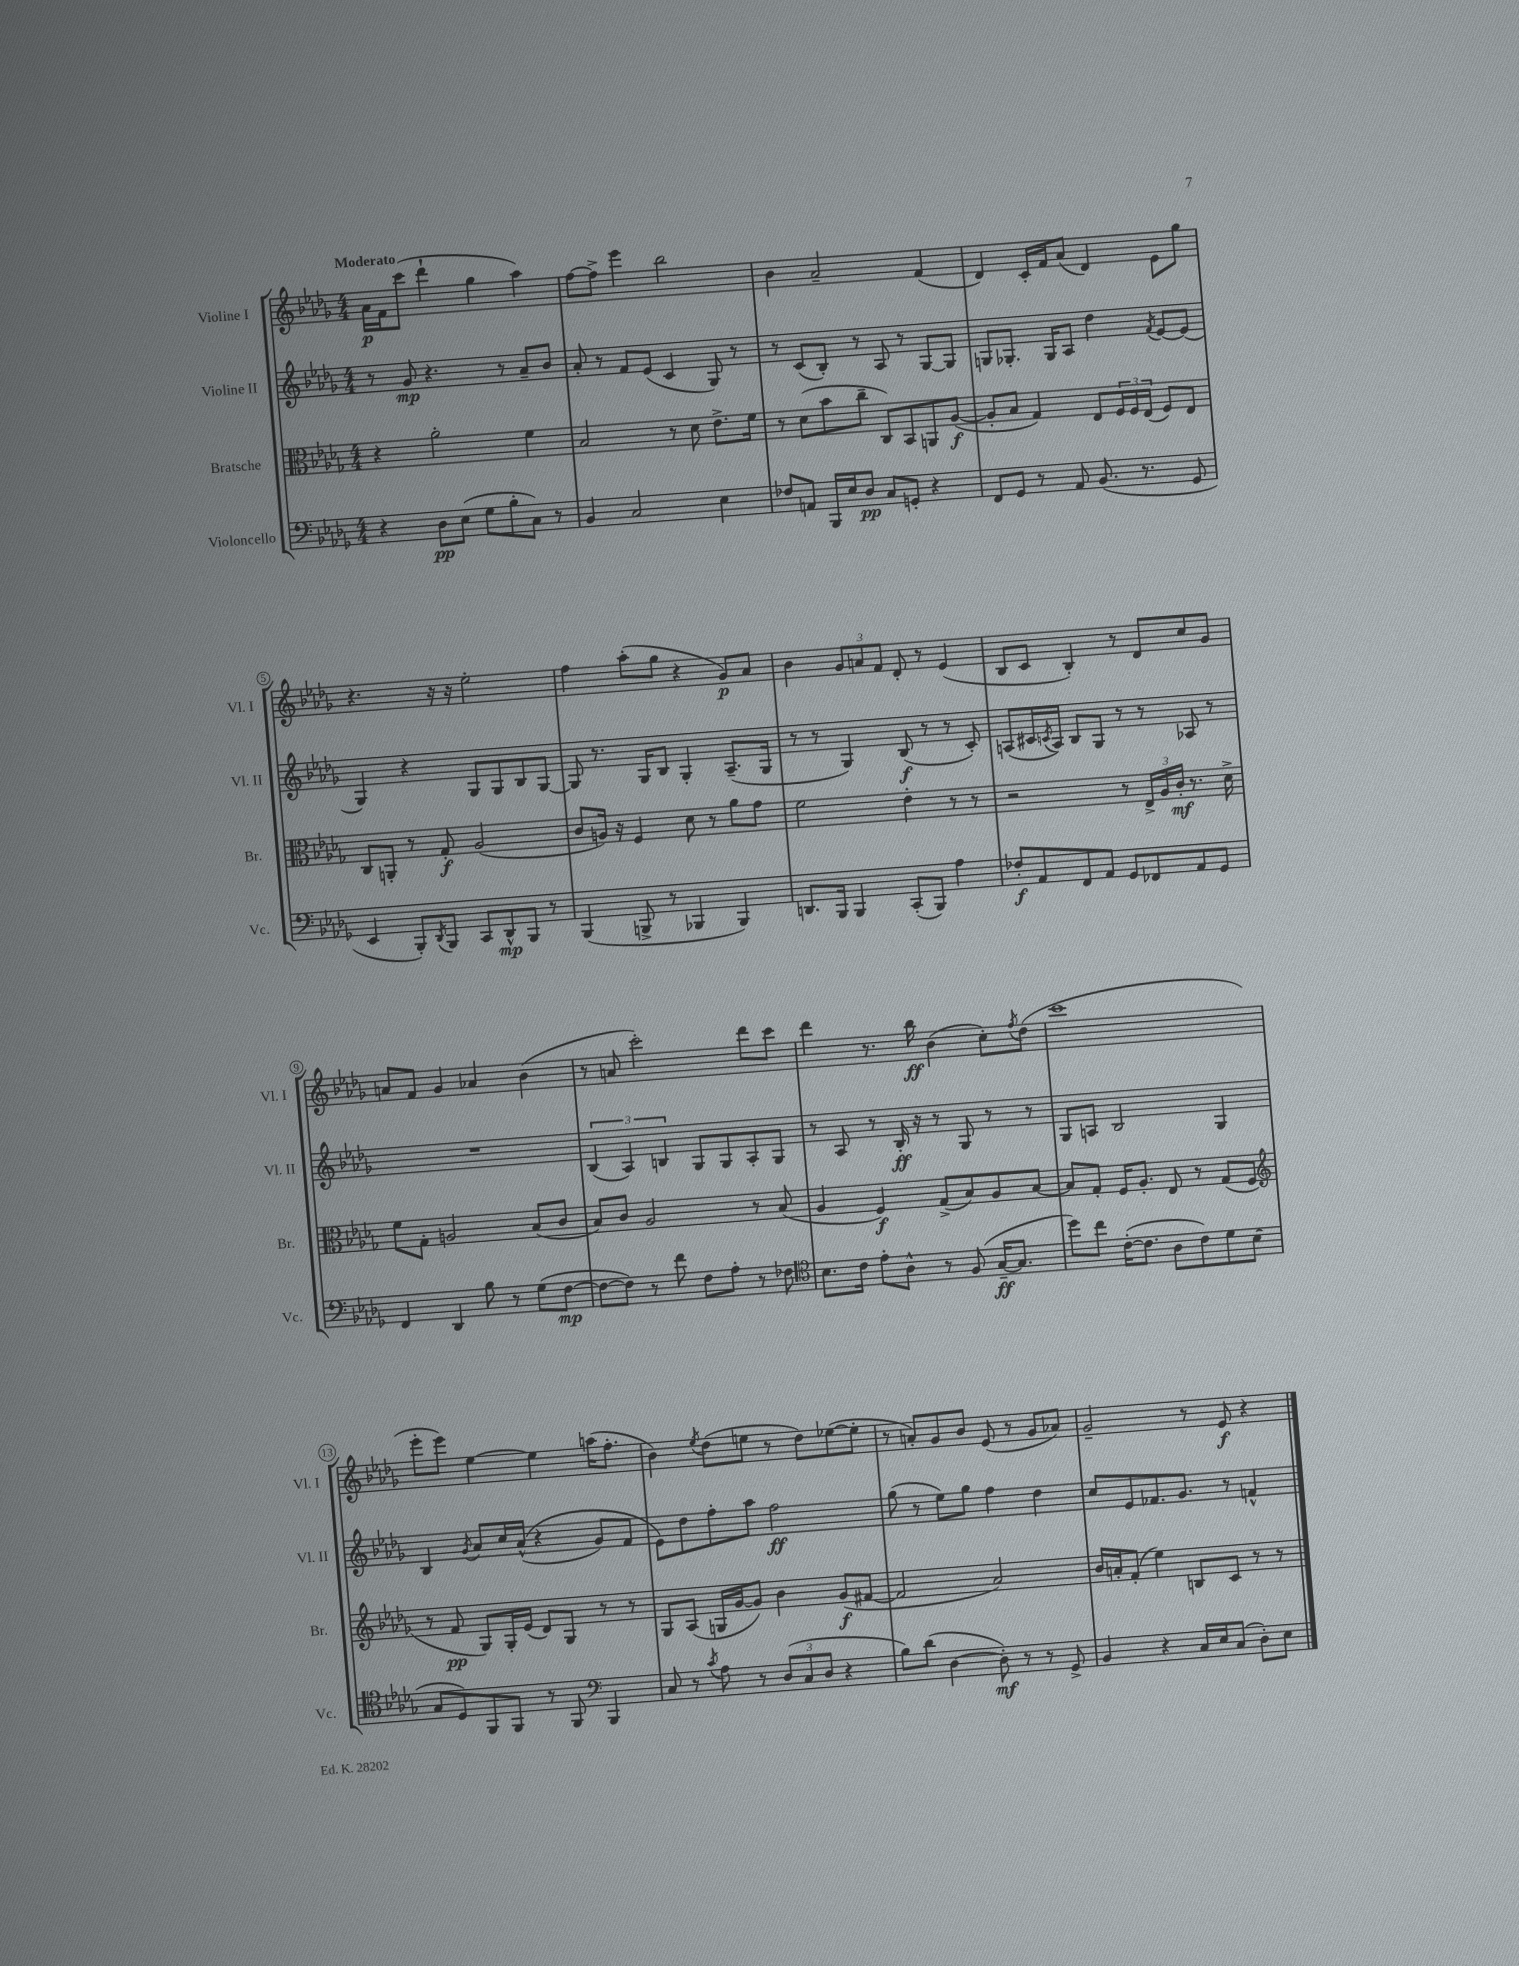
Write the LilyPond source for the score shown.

<<
\new StaffGroup <<
\new Staff = "s0" \with { instrumentName = "Violine I" shortInstrumentName = "Vl. I" } {
    \clef treble \key des \major \numericTimeSignature \time 4/4 \tempo "Moderato"
    aes'16\p f'16 c'''8( des'''4-! ges''4 aes''4) |
    f''8~ f''8-> ees'''4 bes''2 |
    bes'4 aes'2-- f'4( |
    des'4) c'16-. f'16 aes'8( des'4) ees'8 ges''8 |
    r4. r16 r16 ees''2-. |
    f''4 aes''8-.( ges''8 r4 ges'8\p) aes'8 |
    bes'4 \tuplet 3/2 { ges'8 a'8 f'8 } des'8-. r8 ees'4( |
    bes8 c'8 bes4-.) r8 des'8 c''8 ges'8 |
    a'8 f'8 ges'4 aes'4 bes'4( |
    r8 a'8 c'''2-.) des'''8 c'''8 |
    des'''4 r8. bes''16\ff bes'4( c''8-.) \acciaccatura { f''8 } des''8( |
    c'''1 |
    ees'''8-. ees'''8) ees''4~ ees''4 a''16( f''8.-. |
    bes'4) \acciaccatura { ees''8 } des''8( e''8 r8 des''8) ees''8~( ees''8-. |
    r8 a'8-.) ges'8 bes'8 ees'8( r8 ges'8 aes'8) |
    ges'2-- r8 ees'8\f r4 \bar "|." |
}
\new Staff = "s1" \with { instrumentName = "Violine II" shortInstrumentName = "Vl. II" } {
    \clef treble \key des \major \numericTimeSignature \time 4/4
    r8 ges'8\mp r4. r8 aes'8-- bes'8 |
    aes'8-. r8 f'8 ees'8( c'4 ges8) r8 |
    r8 c'8( bes8-.) r8 aes8 r8 ges8~ ges8 |
    g8 ges8.-. ges16 aes8 des''4 \acciaccatura { f'8 } ees'8~ ees'8( |
    ges4) r4 ges8 ges8 bes8 ges8~ |
    ges8 r8. ges16 bes8 ges4-. aes8.--( ges16 |
    r8 r8 ges4) bes8\f( r8 r8 c'8-.) |
    a8( cis'16 \acciaccatura { c'8 } a16) bes8 ges8 r8 r8 aes8 r8 |
    R1 |
    \tuplet 3/2 { bes4( aes4) b4 } ges8 ges8 aes8-. ges8 |
    r8 aes8 r8 bes16-.\ff r16 r8 ges8 r8 r8 |
    ges8 a8 bes2 ges4 |
    bes4 \acciaccatura { ges'8 } aes'8 c''16 aes'16-^(\( r4 ges'8) f'8 |
    ees'8\) des''8 f''8-. aes''8 f''2\ff |
    ges''8( r8 ees''8) ges''8 f''4 des''4 |
    c''8 ees'8 fes'8. ges'8. r8 f'4-^ \bar "|." |
}
\new Staff = "s2" \with { instrumentName = "Bratsche" shortInstrumentName = "Br." } {
    \clef alto \key des \major \numericTimeSignature \time 4/4
    r4 aes'2-. f'4 |
    bes2 r8 des'8 ees'8.-> f'16 |
    r8 des'8( bes'8 c''8-- c8) bes,8 a,8 aes8~\f( |
    aes8-. bes8 ges4) ees8 \tuplet 3/2 { f16 f16 ees16( } f8) ees8 |
    c8 a,8-. r8 ges8-.\f aes2( |
    c'8 a16) r16 f4 des'8 r8 aes'8 ges'8 |
    f'2 ees'4-. r8 r8 |
    r2 r8 \tuplet 3/2 { ees16-> aes16 c'16-.\mf } r8. des'16-> |
    f'8 ges8-. a2 bes8( c'8 |
    bes8) c'8 aes2 r8 bes8( |
    aes4 f4\f) ges8->( bes8) aes8 bes8~ |
    bes8 ges8-. f16 aes8.-. ees8 r8 ges8( f8 |
    \clef treble r8 f'8\pp ges8) ges16-. ees'16( des'8) ges8 r8 r8 |
    ges8 aes8( g16 ges'16~ ges'8) bes'4 ges'8\f( fis'8~ |
    fis'2 aes'2) |
    bes'16 a'16-. f'8-.( ees''4) b8 c'8 r8 r8 \bar "|." |
}
\new Staff = "s3" \with { instrumentName = "Violoncello" shortInstrumentName = "Vc." } {
    \clef bass \key des \major \numericTimeSignature \time 4/4
    r4 des8\pp ees8( ges8 bes8-. c8) r8 |
    bes,4 c2 ees4 |
    fes8 a,8 bes,,16 ees16 des8\pp c8 g,8-. r4 |
    f,8 ges,8 r8 aes,8 bes,8.( r8. ges,8 |
    ees,4 bes,,8-.) \acciaccatura { des,8 } bes,,8 c,8 des,8-^\mp bes,,8 r8 |
    bes,,4( b,,8-> r8 bes,,4 bes,,4) |
    d,8. bes,,16 bes,,4 c,8-.( bes,,8) aes4 |
    fes8-.\f aes,8 f,8 aes,8 ges,8 fes,8 aes,8 ges,8 |
    f,4 des,4 bes8 r8 ges8( f8~\mp |
    f8~ f8) r8 f'8 f8 aes8-. r8 fes8 |
    \clef tenor bes8. c'16 ees'8-. aes8-^ r8 f8( ges16~--\ff ges8. |
    des''8) c''8 c'16~-.( c'8. aes8 c'8) des'8 bes8( |
    ges8 des8) f,8 f,8 r8 f,8 \clef bass bes,,4 |
    c8 r8 \acciaccatura { c'8 } aes8 r8 \tuplet 3/2 { des8( c8 des8 } r4 |
    bes8) des'8( des4~ des8-.\mf) r8 r8 ges,8-> |
    bes,4 r4 c16 ees16 c8( des8-.) ees8 \bar "|." |
}
>>
>>
\layout { \context { \Score \override BarNumber.stencil = #(make-stencil-circler 0.1 0.3 ly:text-interface::print) } }
